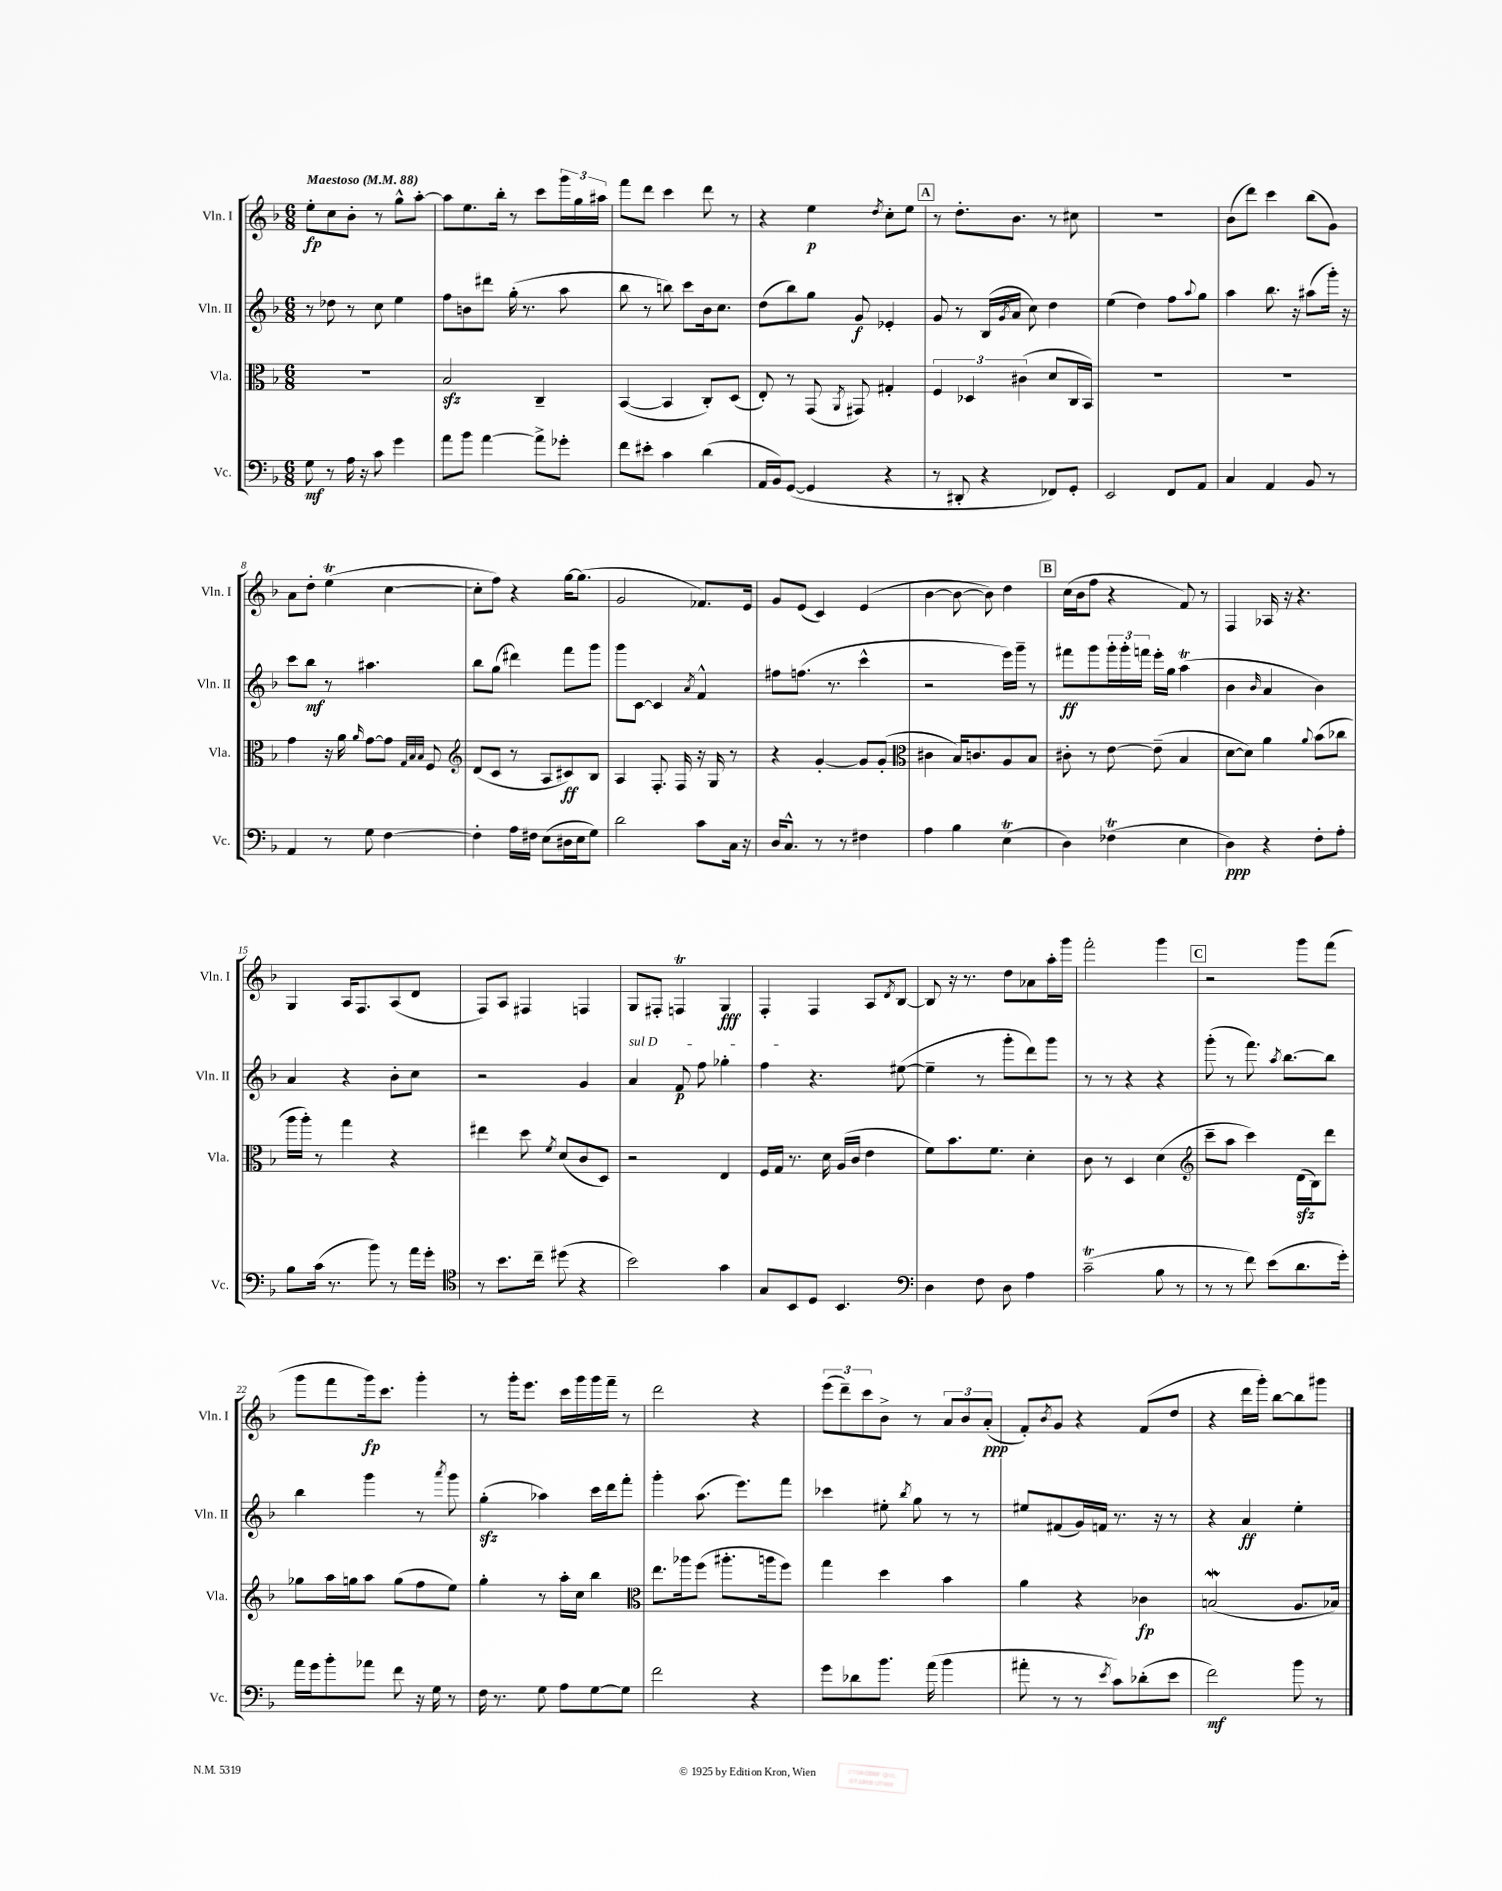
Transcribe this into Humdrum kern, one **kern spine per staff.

**kern	**kern	**kern	**kern
*staff4	*staff3	*staff2	*staff1
*clefF4	*clefC3	*clefG2	*clefG2
*k[b-]	*k[b-]	*k[b-]	*k[b-]
*M6/8	*M6/8	*M6/8	*M6/8
*MM88	*MM88	*MM88	*MM88
8G\	2.r	8r	8ee'\L
8r	.	8dd-\	8cc\
16A\	.	8r	8b-'\J
16r	.	.	.
8c\	.	8cc\	8r
4g\	.	4ee\	8gg^^\L
.	.	.	[8aa'\J
=	=	=	=
8a\L	2B-/	8ff\L	8aa\]L
8b-\J	.	8b\	8.ee\
[4a\	.	8ddd#\J	.
.	.	.	16bb-'\Jk
.	.	(16gg'\	8r
.	.	8.r	.
8a^\]L	4C~/	.	8ccc\L
8g-'\J	.	8aa\	24ggg\L
.	.	.	24gg\
.	.	.	24aa#\JJ
=	=	=	=
8f\L	([4BB-/	8bb-\	8fff\L
8e#'\J	.	8r	8ddd\J
4c\	4BB-/]	8bb\)	4ccc\
.	.	8ccc\L	.
(4d\	8C'/L)	16b-\k	8ddd\
.	.	8.cc\J	.
.	(8D/J	.	8r
=	=	=	=
16AA/LL	8E'/)	(8dd\L	4r
16BB-/J)	.	.	.
([8GG/J	8r	8bb-\)	.
4GG/]	(8GG/	8gg\J	4ee\
.	8qAA/	.	.
.	8GG#/)	8g/	.
.	.	.	8qdd/
4r	4G#'/	4e-'/	8cc'\L
.	.	.	8ee\J
=	=	=	=
8r	6F/	8g/	8r
8DD#'/	.	8r	8.dd'\L
.	6D-/	.	.
4r	.	(16B-/LL	.
.	.	8qg/	.
.	.	16a/JJ	8.b-\J
.	(6c#\	.	.
.	.	8cc\)	.
8FF-/L)	8d/L	4dd\	8r
8GG'/J	16C/L	.	8cc#\
.	16BB-/JJ)	.	.
=	=	=	=
2EE/	2.r	(4ee\	2.r
.	.	4dd\)	.
8FF/L	.	8ff\L	.
.	.	8qqaa/	.
8AA/J	.	8gg\J	.
=	=	=	=
4C/	2.r	4aa\	(8b-\L
.	.	.	8ddd\J)
4AA/	.	8.bb-\	4ccc\
.	.	16r	.
8BB-/	.	(8aa#\L	(8bb-\L
8r	.	16ggg'\Jk)	8g\J)
.	.	16r	.
=	=	=	=
4AA/	4g\	8ccc\L	8a\L
.	.	8bb-\J	8dd'\J
8r	16r	8r	(4ee\
.	16a\	.	.
.	16qqa/	.	.
8G\	[8g\L	4.aa#\	.
[4F\	8g\]J	.	[4cc\
.	32qqG/LLL	.	.
.	32qqB-/	.	.
.	32qqB-/JJJ	.	.
.	8F/	.	.
=	=	=	=
*	*clefG2	*	*
4F'\]	(8d/L	8bb-\L	8cc'\]L
.	8c/J	(8gg\J	8ff\J)
16A\LL	8r	4ddd#\)	4r
16F#\JJ	.	.	.
(8E\L	8A/L	.	.
16D#\L	8c#/)	8fff\L	[16gg\LK
16E\J	.	.	(8.gg\]J
8G\J)	8B-/J	8ggg\J	.
=	=	=	=
2d\	4A/	8ggg\L	2g/
.	.	[8c\J	.
.	8.F'/	4c/]	.
.	16F/	.	.
.	.	8qa/	.
8c\L	16r	4f^^/	8.f-/L)
.	16G/	.	.
16C\Jk	8r	.	.
16r	.	.	16e/Jk
=	=	=	=
16D/LK	4r	8ff#\L	8g/L
8.C^^/J	.	.	.
.	.	(8.ff\J	(8e/J
8r	[4g'/	.	4c/)
.	.	8.r	.
8r	.	.	.
4F#\	8g/]L	4ccc^^\	(4e/
.	(8g'/J	.	.
=	=	=	=
*	*clefC3	*	*
4A\	4c#\	2r	[4b-\
4B-\	16B-/LK)	.	8b-\_
.	8.c/	.	.
.	.	.	8b-\])
(4E\	8A/	16eee\LL)	4dd\
.	.	16ggg~\JJ	.
.	8B-/J	8r	.
=	=	=	=
4D\)	8c#'\	8fff#\L	(16cc\LL
.	.	.	16b-\J
.	8r	8ggg\	8ff\J
(4F-\	[8e\	24ggg'\L	4r
.	.	24ggg'\	.
.	.	24fff\JJ	.
.	(8e~\]	16eee'\LL	.
.	.	16gg\JJ	.
4E\	4B-/	(4aa\	8f/)
.	.	.	8r
=	=	=	=
4D\)	[8d\L	4b-\	4F/
.	8d\]J)	.	.
.	.	16qqb-/	.
4r	4a\	4a/	16A-/
.	.	.	16r
.	.	.	4.r
.	8qqa/	.	.
8F'\L	(8b-\L	4b-\)	.
8A'\J	8cc-\J	.	.
=	=	=	=
8B-\L	16aa\LL	4a/	4G/
.	16aa'\JJ)	.	.
(16c\Jk	8r	.	.
8.r	.	.	.
.	4gg\	4r	16A/LK
.	.	.	8.F/
8b-\)	.	.	.
8r	4r	8b-'\L	(8A/
16a\LL	.	8cc\J	8d/J
16g'\JJ	.	.	.
=	=	=	=
*clefC4	*	*	*
8r	4ee#\	2r	8F/L)
8.b-\L	.	.	8A/J
.	8dd\	.	4F#/
16cc~\Jk	.	.	.
.	8qf/	.	.
(8dd#\	(8d/L	.	.
4r	8c/	4g/	4F/
.	8D/J)	.	.
=	=	=	=
2b-\)	2r	4a/	8G/L
.	.	.	8F#'/J
.	.	8f/	4F/
.	.	8ff\	.
4g\	4E/	4gg-'\	4G/
=	=	=	=
8G/L	16F/LL	4ff\	4F'/
.	16G/JJ	.	.
8BB-/	8.r	.	.
8D/J	.	4.r	4F/
.	16d\	.	.
4.BB-/	(16A/LL	.	.
.	16c/JJ	.	.
.	4e\	.	8A/L
.	.	.	8qd/
.	.	([8ee#\	[8B-/J
=	=	=	=
*clefF4	*	*	*
4D\	8f\L)	4ee#~\]	8B-/]
.	8.b-\	.	16r
.	.	.	8.r
8F\	.	8r	.
.	8.f\J	.	.
8D\	.	8ggg'\L	8dd\L
4A\	4d'\	8ddd\)	8a-\
.	.	8ggg\J	16aa'\L
.	.	.	16ggg\JJ
=	=	=	=
(2c~\	8c\	8r	2fff'\
.	8r	8r	.
.	4D/	4r	.
8B-\	(4d\	4r	4ggg\
8r	.	.	.
=	=	=	=
*	*clefG2	*	*
8r	8ccc~\L	(8ggg'\	2r
8r	8aa\J	8r	.
8f\)	4ccc\)	8.fff\)	.
(8e\L	.	.	.
.	.	8qaa/	.
.	.	[8.bb-\L	.
8.d\	(16d\LL	.	8ggg\L
.	16B-\J)	.	.
.	8ddd\J	8bb-\]J	(8fff\J
16g'\Jk)	.	.	.
=	=	=	=
16a\LL	8gg-\L	4bb-\	8ggg\L
16g\J	.	.	.
8b-'\	16aa\L	.	8fff\
.	16gg\J	.	.
8a-\J	8aa\J	4ggg\	16ggg\k)
.	.	.	8.ccc\J
8f\	(8gg\L	.	.
16r	8ff\	8r	4ggg'\
16G\	.	.	.
.	.	8qaaa/	.
8r	8ee\J)	8ggg\	.
=	=	=	=
16F\	4gg'\	(4gg'\	8r
8.r	.	.	.
.	.	.	16ggg'\LK
.	.	.	8.eee\J
8G\	8r	4aa-\)	.
8A\L	16aa'\LL	.	16ccc\LL
.	16cc\JJ	.	16ggg\
[8G\	4bb-\	16ccc\LL	16ggg\
.	.	16ddd\J	16fff~\JJ
8G\]J	.	8fff'\J	8r
=	=	=	=
*	*clefC3	*	*
2f\	8.ee\L	4ggg'\	2ddd\
.	16aa-\k	.	.
.	(8ff\J	(8.aa\	.
.	8.aa#'\L	.	.
.	.	8.eee\L)	.
4r	.	.	4r
.	16aa\k	.	.
.	8ff\J)	8fff\J	.
=	=	=	=
8g\L	4gg\	4ccc-\	(12eee\L
.	.	.	12ddd~\)
8d-\	.	.	.
.	.	.	12ccc\
8.b-\J	4dd\	8ee#'\	8b-^\J
.	.	8qbb-/	.
.	.	8gg\	8r
(16a\	.	.	.
4b-\	4b-\	8r	12a/L
.	.	.	12b-/
.	.	8r	.
.	.	.	(12a'/J
=	=	=	=
8a#'\	4a\	8ee#/L	8f'/L)
.	.	.	8qb-/
8r	.	(8f#/	8g/J
8r	4r	16g/L)	4r
.	.	16f/JJ	.
8qe/	.	.	.
8c\L)	.	8.r	.
(8d-'\	4c-\	.	(8f/L
.	.	16r	.
8e\J	.	8r	8dd/J
=	=	=	=
2f\)	(2B/	4r	4r
.	.	4a/	16ddd\LL
.	.	.	16ggg'\JJ)
.	.	.	[8bb-\L
8b-\	8.A/L	4ee'\	8bb-\]
8r	.	.	8ggg#\J
.	16B-/Jk)	.	.
==	==	==	==
*-	*-	*-	*-
